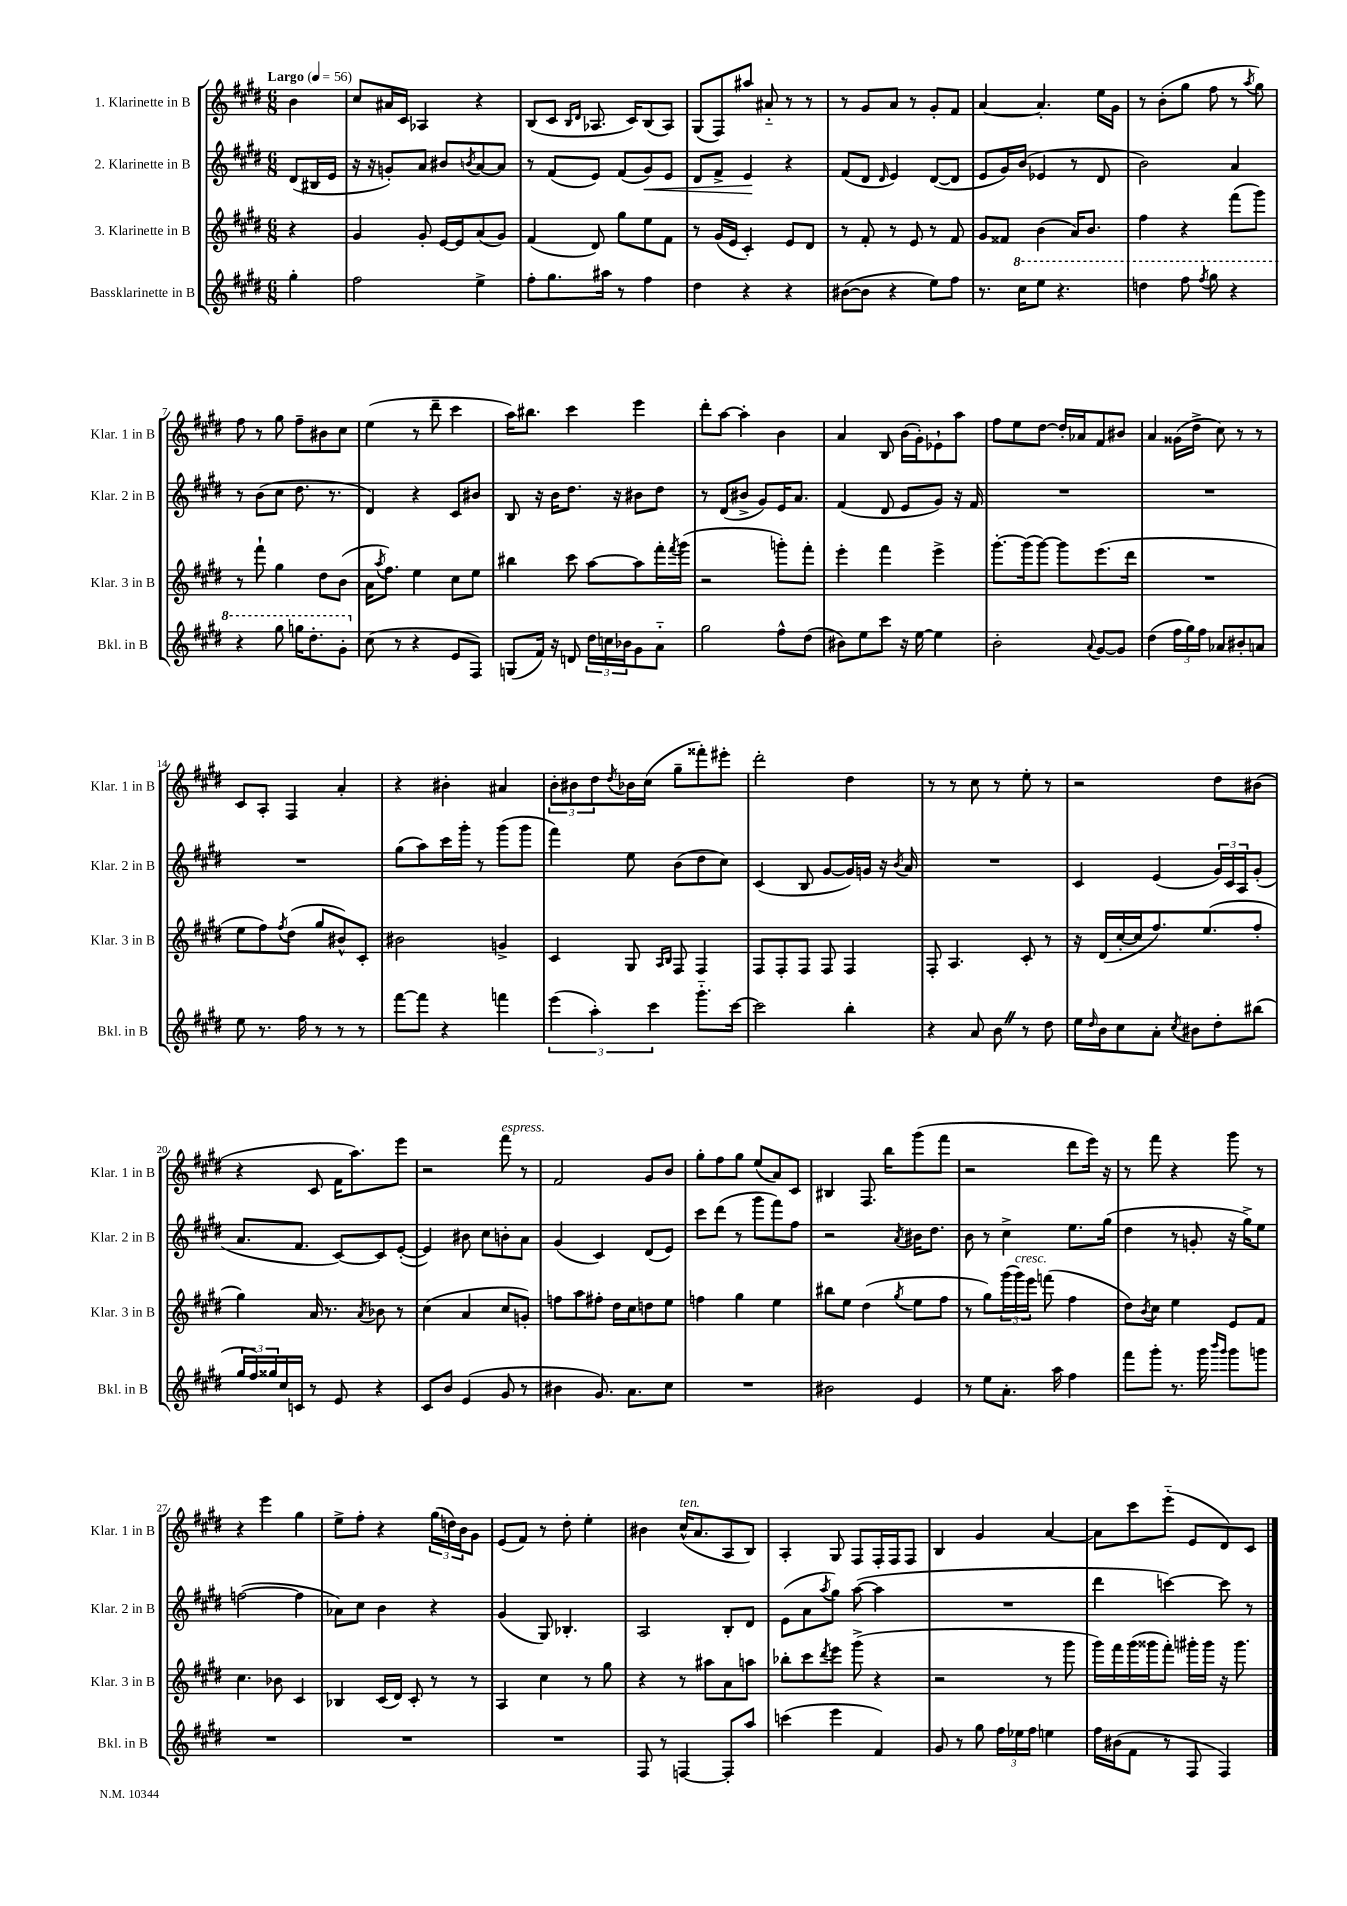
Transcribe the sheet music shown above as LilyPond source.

<<
\new StaffGroup <<
\new Staff = "s0" \with { instrumentName = "1. Klarinette in B" shortInstrumentName = "Klar. 1 in B" } {
    \clef treble \key e \major \numericTimeSignature \time 6/8 \partial 4 \tempo "Largo" 4 = 56
    b'4 |
    cis''8 ais'16 cis'16 aes4 r4 |
    b8( cis'8 \grace { b16 dis'16 } aes8. cis'16) b8( aes8) |
    gis8( fis8) ais''8 ais'8-_ r8 r8 |
    r8 gis'8 a'8 r8 gis'8-. fis'8 |
    a'4~ a'4.-. e''16 gis'16 |
    r8 b'8-.( gis''8 fis''8 r8 \acciaccatura { a''8 } gis''8) |
    fis''8 r8 gis''8 fis''8-- bis'8 cis''8 |
    e''4( r8 dis'''8-- cis'''4 |
    a''16) bis''8. cis'''4 e'''4 |
    dis'''8-. a''8~ a''4-. b'4 |
    a'4 b8 b'16( gis'16-.) ees'8-! a''8 |
    fis''8 e''8 dis''8~ dis''16-. aes'16 fis'8 bis'8 |
    a'4 gisis'16( dis''16-> cis''8) r8 r8 |
    cis'8 a8-. fis4 a'4-. |
    r4 bis'4-. ais'4 |
    \tuplet 3/2 { b'8-. bis'8 dis''8 } \acciaccatura { dis''8 } bes'16 cis''16( gis''8-- fisis'''8-.) eis'''8-. |
    dis'''2-. dis''4 |
    r8 r8 cis''8 r8 e''8-. r8 |
    r2 dis''8 bis'8( |
    r4 cis'8 fis'16 a''8.) e'''8 |
    r2 fis'''8^\markup { \italic "espress." } r8 |
    fis'2 gis'8 b'8 |
    gis''8-. fis''8 gis''8 e''8( a'8) cis'8 |
    bis4 fis8. b''16 gis'''8( fis'''8 |
    r2 dis'''8 e'''16) r16 |
    r8 fis'''8 r4 gis'''8 r8 |
    r4 e'''4 gis''4 |
    e''8-> fis''8-. r4 \tuplet 3/2 { gis''16( d''16) b'16 } gis'8 |
    e'8( fis'8) r8 dis''8-. e''4-. |
    bis'4 cis''16-^^\markup { \italic "ten." }( a'8. a8 b8) |
    a4-. gis8 fis8 fis16-. fis16 fis8 |
    b4 gis'4 a'4~ |
    a'8 cis'''8 e'''8-_( e'8 dis'8) cis'8 \bar "|." |
}
\new Staff = "s1" \with { instrumentName = "2. Klarinette in B" shortInstrumentName = "Klar. 2 in B" } {
    \clef treble \key e \major \numericTimeSignature \time 6/8 \partial 4
    dis'8( bis16 e'16 |
    r16 r16 g'8-.) a'8 bis'8 \acciaccatura { b'8 } a'8~ a'8 |
    r8 fis'8( e'8) fis'8( gis'8\<) e'8 |
    dis'8 fis'8-> e'4\! r4 |
    fis'8( dis'8 \grace { dis'16 } e'4) dis'8~( dis'8 |
    e'8 gis'16) b'16( ees'4 r8 dis'8 |
    b'2) a'4 |
    r8 b'8( cis''8 dis''8. r8. |
    dis'4) r4 cis'8 bis'8 |
    b8 r16 b'16 dis''8. r16 bis'8 dis''8 |
    r8 dis'8( bis'8-> gis'8) e'16 a'8. |
    fis'4( dis'8 e'8 gis'8) r16 fis'16 |
    R2. |
    R2. |
    R2. |
    gis''8( a''8) cis'''16 gis'''16-. r8 gis'''8( gis'''8 |
    fis'''4) e''8 b'8( dis''8 cis''8) |
    cis'4( b8 gis'8~ gis'16) g'16 r16 \acciaccatura { b'8 } a'16 |
    R2. |
    cis'4 e'4( \tuplet 3/2 { gis'16) cis'16 a16 } gis'8-.( |
    a'8. fis'8. cis'8~) cis'8 e'8~-.( |
    e'4) bis'8 cis''8 b'8-. a'8 |
    gis'4( cis'4) dis'8( e'8) |
    cis'''8 dis'''8( r8 gis'''8 fis'''8) fis''8 |
    r2 \acciaccatura { a'8 } bis'16 dis''8. |
    b'8 r8 cis''4-> e''8. gis''16( |
    dis''4 r8 g'8-. r16 gis''16->) e''8 |
    f''2~( f''4 |
    aes'8) cis''8 b'4 r4 |
    gis'4( gis8) bes4.-. |
    a2 b8-. dis'8 |
    e'8( a'8 \acciaccatura { a''8 } gis''8) a''8~( a''4 |
    R2. |
    dis'''4 c'''4~) c'''8 r8 \bar "|." |
}
\new Staff = "s2" \with { instrumentName = "3. Klarinette in B" shortInstrumentName = "Klar. 3 in B" } {
    \clef treble \key e \major \numericTimeSignature \time 6/8 \partial 4
    r4 |
    gis'4 gis'8-. e'16~ e'16 a'8( gis'8) |
    fis'4( dis'8) gis''8 e''8 fis'8 |
    r8 gis'16( e'16 cis'4-.) e'8 dis'8 |
    r8 fis'8-. r8 e'8 r8 fis'8 |
    gis'8 fisis'8 b'4( a'16) b'8. |
    fis''4 r4 fis'''8( gis'''8) |
    r8 fis'''8-! gis''4 dis''8 b'8( |
    a'16 \acciaccatura { a''8 } fis''8.) e''4 cis''8 e''8 |
    bis''4 cis'''8 a''8~ a''8 fis'''16-. \acciaccatura { fis'''8 } gis'''16( |
    r2 g'''8-.) fis'''8-. |
    e'''4-. fis'''4 e'''4-> |
    gis'''8.~-. gis'''16( gis'''8~) gis'''8 e'''8.( dis'''16 |
    R2. |
    e''8 fis''8) \acciaccatura { fis''8 } dis''8( gis''8 bis'8-^) cis'8-. |
    bis'2 g'4-> |
    cis'4 gis8 \grace { a16 b16 } fis8 fis4 |
    fis8 fis8-. fis8 fis8 fis4 |
    fis8-. a4. cis'8-. r8 |
    r16 dis'16( cis''16~-. cis''16 fis''8.) e''8.( fis''8-. |
    gis''4) a'16 r8. \acciaccatura { a'8 } bes'8 r8 |
    cis''4( a'4 cis''8 g'8-.) |
    f''8 a''8 fis''8-. dis''16 cis''16 d''8 e''8 |
    f''4 gis''4 e''4 |
    bis''8 e''8 dis''4( \acciaccatura { gis''8 } e''8 fis''8 |
    r8 gis''8) \tuplet 3/2 { gis'''16( gis'''16^\markup { \italic "cresc." }) e'''16 } f'''8( fis''4 |
    dis''8) \acciaccatura { b'8 } cis''8 e''4 e'8 fis'8 |
    cis''4. bes'8 cis'4 |
    bes4 cis'16( dis'16) cis'8-. r8 r8 |
    a4 cis''4 r8 gis''8 |
    r4 r8 ais''8 a'8 a''8 |
    bes''8-. cis'''8 \acciaccatura { dis'''8 } e'''8 gis'''8->( r4 |
    r2 r8 gis'''8 |
    gis'''16) fis'''16 gis'''16( gisis'''16 fis'''8-.) gis'''16-. gis'''16 r16 gis'''8. \bar "|." |
}
\new Staff = "s3" \with { instrumentName = "Bassklarinette in B" shortInstrumentName = "Bkl. in B" } {
    \clef treble \key e \major \numericTimeSignature \time 6/8 \partial 4
    gis''4-. |
    fis''2 e''4-> |
    fis''8-. gis''8. ais''16 r8 fis''4 |
    dis''4 r4 r4 |
    bis'8~( bis'8 r4 e''8) fis''8 |
    r8. \ottava #1 cis'''16 e'''8 r4. |
    d'''4 fis'''8 \acciaccatura { fis'''8 } gis'''8 r4 |
    r4 gis'''8 g'''16 dis'''8.-. gis''8-. \ottava #0 |
    cis''8( r8 r4 e'8 fis8) |
    g8( fis'16) r16 d'8 \tuplet 3/2 { dis''16 c''16 bes'16 } gis'8 a'8-_ |
    gis''2 fis''8-^ dis''8( |
    bis'8) e''8 cis'''8 r16 e''16~ e''4 |
    b'2-. \appoggiatura { a'8 } gis'8~ gis'8 |
    dis''4( \tuplet 3/2 { fis''16 gis''16) fis''16 } aes'8 bis'8-. a'8 |
    e''8 r8. fis''16 r8 r8 r8 |
    fis'''8~ fis'''8 r4 f'''4 |
    \tuplet 3/2 { e'''4( a''4-.) cis'''4 } gis'''8.-_ cis'''16~ |
    cis'''2 b''4-. |
    r4 a'8 b'8 \once \override BreathingSign.text = \markup { \musicglyph "scripts.caesura.straight" } \breathe r8 dis''8 |
    e''16 \grace { dis''16 } b'16 cis''8 a'8-. \acciaccatura { cis''8 } bis'8 dis''8-. bis''8( |
    \tuplet 3/2 { gis''16 fis''16) gisis''16 } cis''16 c'16 r8 e'8 r4 |
    cis'8 b'8 e'4( gis'8 r8 |
    bis'4 gis'8.) a'8. cis''8 |
    R2. |
    bis'2 e'4 |
    r8 e''8 a'8.-. a''16 fis''4 |
    fis'''8 gis'''8-. r8. gis'''16 \grace { b'''16 gis'''16 } gis'''8 g'''8 |
    R2. |
    R2. |
    R2. |
    fis8 r8 f4~ f8-. a''8 |
    c'''4( e'''4 fis'4) |
    gis'8 r8 gis''8 \tuplet 3/2 { fis''16 ees''16 fis''16 } e''4 |
    fis''16 bis'16( fis'8 r8 fis8 fis4) \bar "|." |
}
>>
>>
